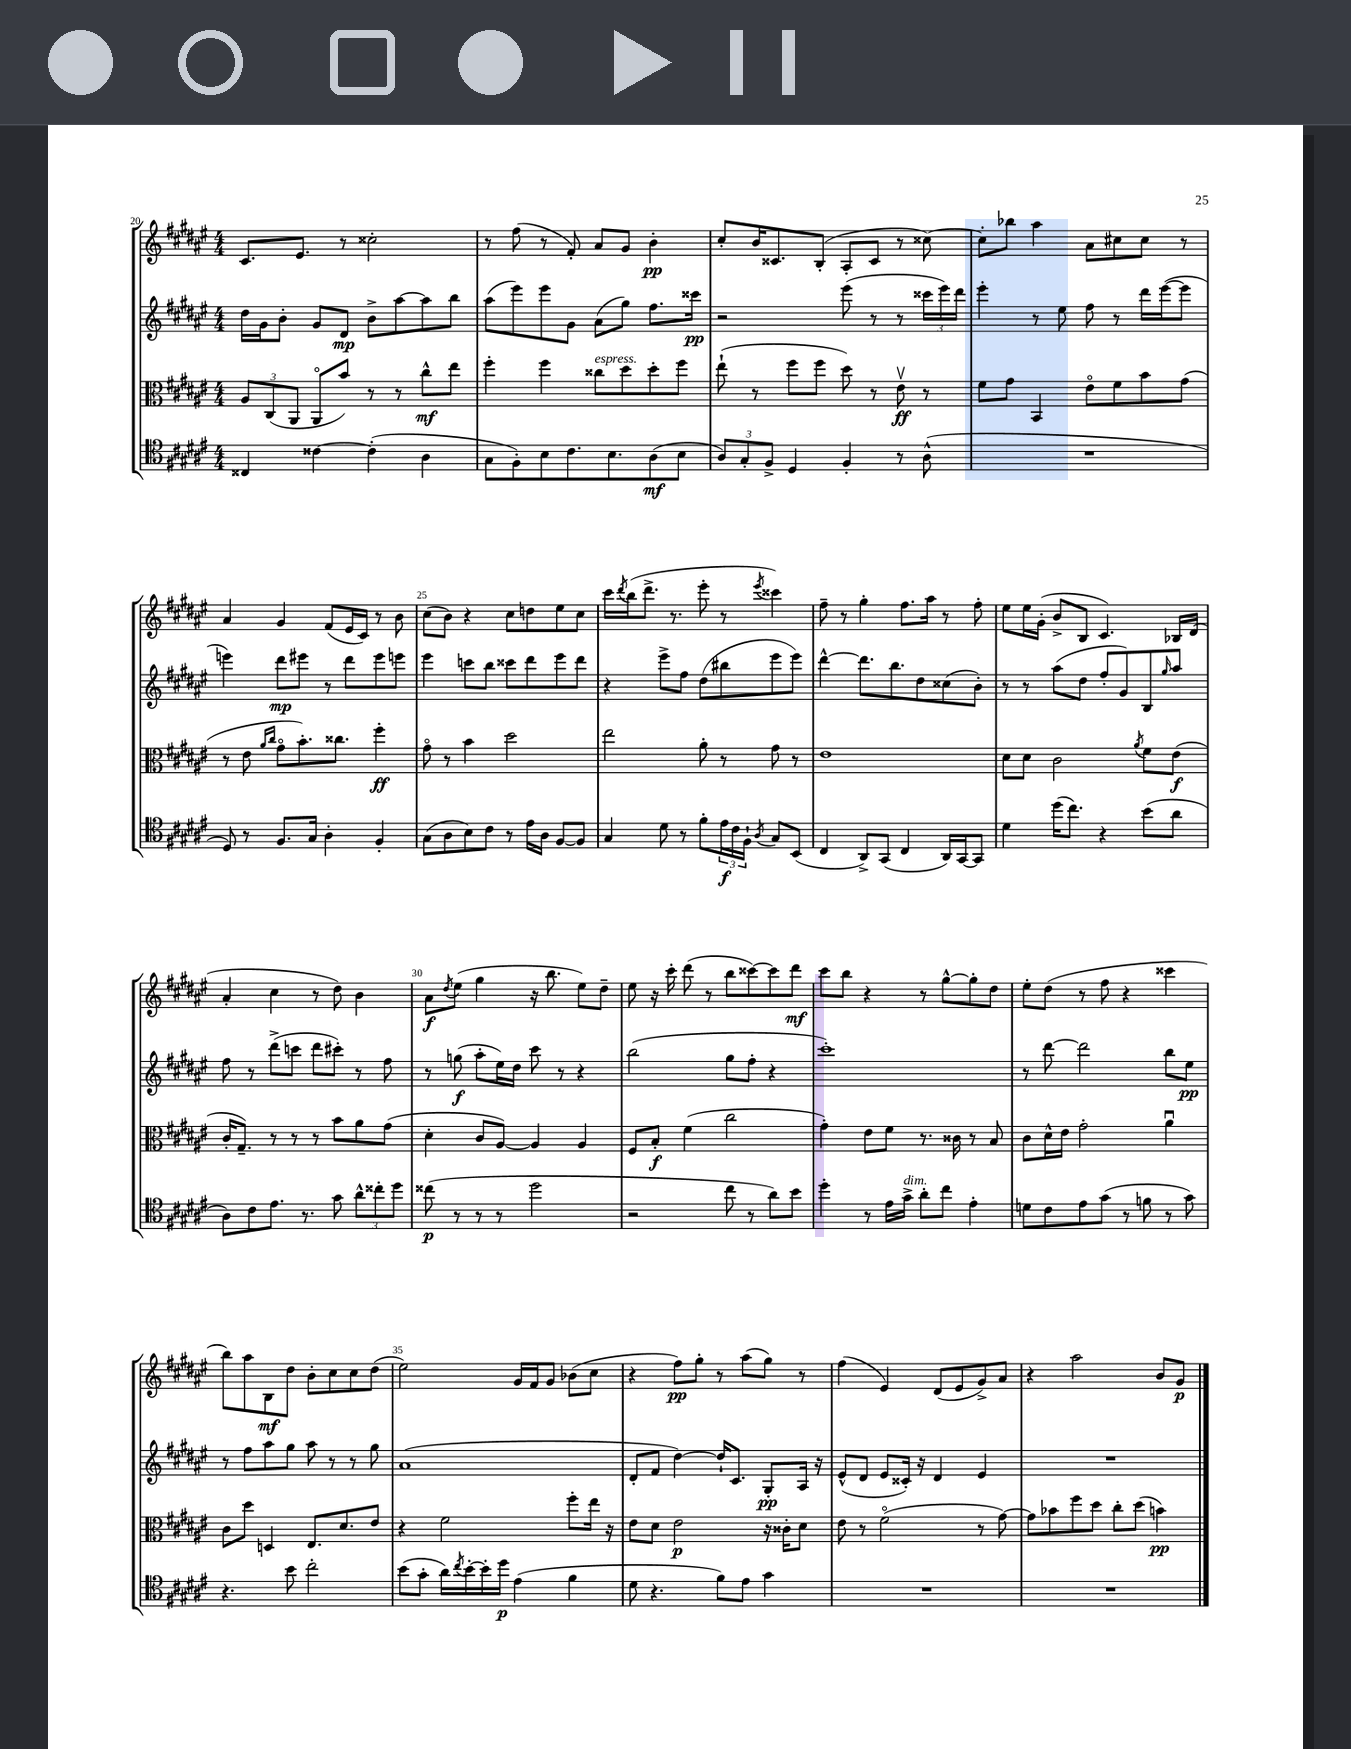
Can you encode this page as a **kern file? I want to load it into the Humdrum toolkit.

**kern	**kern	**kern	**kern
*staff4	*staff3	*staff2	*staff1
*clefC4	*clefC3	*clefG2	*clefG2
*k[f#c#g#d#a#e#]	*k[f#c#g#d#a#e#]	*k[f#c#g#d#a#e#]	*k[f#c#g#d#a#e#]
*M4/4	*M4/4	*M4/4	*M4/4
4C##	12A#	16dd#	8.c#
.	.	16g#	.
.	(12C#	.	.
.	.	8b'	.
.	12AA#	.	.
.	.	.	8.e#
[4c##	8AA#o	8g#	.
.	8b)	8d#	8r
(4c##']	8r	8b^	2cc##'
.	8r	[8aa#	.
4A#	8cc#^^	8aa#]	.
.	8ee#	8bb	.
=	=	=	=
8G#	4ff#'	(8aa#	8r
8F#')	.	8eee#)	(8ff#
8B	4ff#	8eee#	8r
8.c#	.	8g#	8f#')
.	8cc##	(8a#	8a#
8.B	.	.	.
.	8dd#	8gg#)	8g#
(8A#	8dd#'	8.ff#	4b'
8B	8ff#	.	.
.	.	16ccc##	.
=	=	=	=
12A#)	(8ee#`	2r	8cc#'
12G#'	.	.	.
.	8r	.	16b
12F#^	.	.	.
.	.	.	8.c##
4D#	8ff#	.	.
.	8ff#	.	(8B'
4F#'	8dd#)	(8eee#	8A#'
.	8r	8r	8c##
8r	8e#v	8r	8r
(8A#^^	8r	24ccc##	[8cc##)
.	.	24eee#)	.
.	.	24ddd#	.
=	=	=	=
1r	8f#	4eee#'	8cc##']
.	8g#	.	8bb-
.	4BB	8r	4aa#
.	.	8ee#	.
.	8e#o	8ff#	8a#
.	8f#	8r	8cc#
.	8b	16ddd#	8cc#
.	.	([16eee#	.
.	(8g#	8eee#]	8r
=	=	=	=
8D#)	8r	4eee)	4a#
8r	8e#	.	.
.	16qqa#	.	.
.	16qqcc#	.	.
8.F#	8g#o	8ddd#	4g#
.	8.b')	8eee#	.
16G#	.	.	.
4A#'	.	8r	(8f#
.	8.cc##	.	.
.	.	8ddd#	16e#
.	.	.	16c#)
4F#'	4ff#'	8eee#	8r
.	.	8eee	8b
=	=	=	=
(8G#	8g#o	4eee#	(8cc#
8A#	8r	.	8b)
8B)	4b	8ccc	4r
8c#	.	8bb	.
8r	2dd#	8ccc##	8cc#
16e#	.	8ddd#	8dd
16A#	.	.	.
[8F#	.	8eee#	8ee#
8F#]	.	8ddd#	8cc#
=	=	=	=
4G#	2ee#	4r	16ccc#
.	.	.	8qddd#
.	.	.	(16bb
.	.	.	8.ddd#^
8d#	.	8eee#^	.
.	.	.	8.r
8r	.	8ff#	.
8f#'	8a#'	(8dd#	8eee#'
24e#	8r	8bb#	8r
24c#	.	.	.
24F#`	.	.	.
8qA#	.	.	8qeee#
8G#	8g#	8eee#	4ccc##)
(8BB	8r	8eee#)	.
=	=	=	=
4C#	1e#	[4ddd#^^	8ff#~
.	.	.	8r
8AA#^)	.	8.ddd#]	4gg#'
(8GG#	.	.	.
.	.	8.bb	.
4C#	.	.	8.ff#
.	.	8dd#	.
.	.	.	16aa#
16AA#)	.	(8cc##	8r
[16GG#	.	.	.
8GG#]	.	8b')	8ff#'
=	=	=	=
4d#	8d#	8r	8ee#
.	8d#	8r	16ee#
.	.	.	(16g#'
(16dd#	2c#	(8aa#	8b^
8.cc#)	.	.	.
.	.	8dd#	8B
4r	.	8ff#'	4.c#)
.	.	8g#)	.
.	8qa#	.	.
(8b	8f#	8B	.
.	.	16qqgg#	.
8a#	(8e#	8aa#	16B-
.	.	.	(16d#
=	=	=	=
8A#)	16c#'	8ff#	4a#'
.	8.G#~)	.	.
8c#	.	8r	.
8.e#	8r	(8ddd#^	4cc#
.	8r	8ccc	.
8.r	.	.	.
.	8r	8ddd#	8r
8g#	8b	8ccc#')	8dd#)
12a#^^	8a#	8r	4b
12cc##'	.	.	.
.	(8g#	8ff#	.
12dd#	.	.	.
=	=	=	=
(8cc##	4d#'	8r	8a#
.	.	.	8qdd#
8r	.	(8gg	(8ee#
8r	8c#	8aa#'	4gg#
8r	[8A#)	16ee#)	.
.	.	16dd#	.
2dd#	4A#]	8ccc#	16r
.	.	.	8.bb
.	.	8r	.
.	4A#	4r	8ee#)
.	.	.	8dd#~
=	=	=	=
2r	8F#	(2bb	8ee#
.	8B'	.	16r
.	.	.	16ccc#'
.	(4f#	.	(8ddd#
.	.	.	8r
8cc#	2cc#	8gg#	8bb
8r	.	8ff#'	[8ccc##)
8a#)	.	4r	8ccc##]
8b	.	.	8ddd#
=	=	=	=
4dd#'	4g#')	1ccc#')	8ccc#
.	.	.	8bb
8r	8e#	.	4r
16e#	8f#	.	.
16g#^	.	.	.
8a#'	8.r	.	8r
8cc#	.	.	[8gg#^^
.	16c##	.	.
4e#'	8r	.	8gg#']
.	8B	.	8dd#
=	=	=	=
8d	8c#	8r	8ee#'
8c#	16d#^^	[8ddd#	(8dd#
.	16e#	.	.
8e#	2g#'	2ddd#]	8r
(8g#	.	.	8ff#
8r	.	.	4r
8f	.	.	.
8r	4a#u	8bb	4ccc##
8g#)	.	8ee#	.
=	=	=	=
4.r	8c#	8r	8bb)
.	8dd#	8ff#	8aa#
.	4D	8aa#	8B
8b	.	8gg#	8dd#
2cc#'	8.E#	8aa#	8b'
.	.	8r	8cc#
.	8.d#	.	.
.	.	8r	8cc#
.	8e#	8gg#	(8dd#
=	=	=	=
(8b	4r	(1a#	2ee#)
8g#'	.	.	.
16a#)	2f#	.	.
8qcc#	.	.	.
[16b'	.	.	.
16b']	.	.	.
16dd#	.	.	.
(4e#	.	.	16g#
.	.	.	16f#
.	.	.	8g#
4f#	8ff#'	.	(8b-
.	16ee#	.	8cc#
.	16r	.	.
=	=	=	=
8d#	8e#	8d#'	4r
4.r	8d#	8f#	.
.	2e#	[4dd#)	8ff#)
.	.	.	8gg#'
8f#)	.	16dd#`]	8r
.	.	8.c#	.
8e#	.	.	(8aa#
4g#	16r	8G#'	8gg#)
.	16c##'	.	.
.	8d#	16A#	8r
.	.	16r	.
=	=	=	=
1r	8e#	(8e#^^	(4ff#
.	8r	8d#	.
.	(2f#o	8e#	4e#)
.	.	16c##')	.
.	.	16r	.
.	.	4d#	(8d#
.	.	.	8e#
.	8r	4e#	8g#^)
.	[8g#)	.	8a#
=	=	=	=
1r	8g#]	1r	4r
.	8b-	.	.
.	8ff#	.	2aa#
.	8dd#	.	.
.	8cc#'	.	.
.	(8dd#	.	.
.	4b)	.	8b
.	.	.	8g#
==	==	==	==
*-	*-	*-	*-
